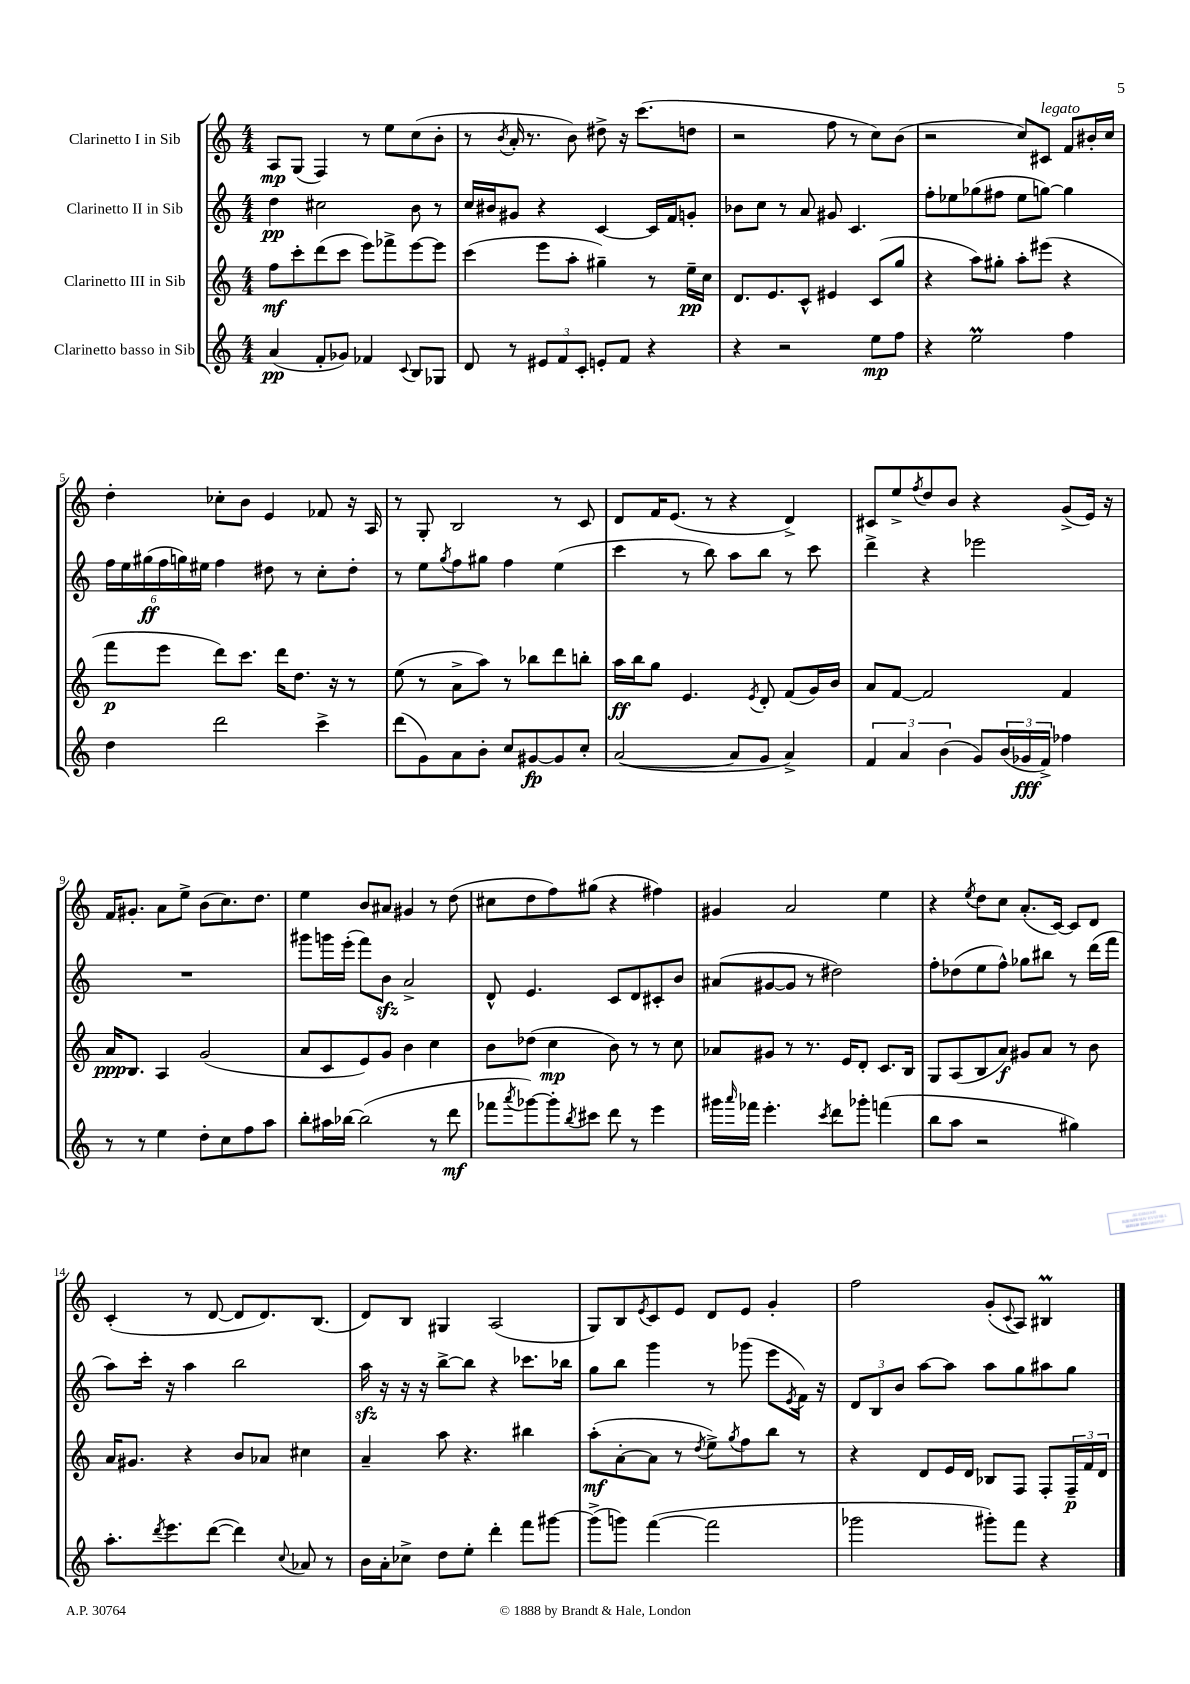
<<
\new StaffGroup <<
\new Staff = "s0" \with { instrumentName = "Clarinetto I in Sib" } {
    \clef treble \key c \major \numericTimeSignature \time 4/4
    a8\mp g8( f4) r8 e''8 c''8( b'8-. |
    r8 \acciaccatura { b'8 } a'16-. r8. b'8) dis''8-> r16 c'''8.( d''8 |
    r2 f''8 r8 c''8) b'8( |
    r2 c''8) cis'8^\markup { \italic "legato" } f'8 bis'16-. c''16 |
    d''4-. ces''8-. b'8 e'4 fes'8 r16 a16 |
    r8 g8-. b2 r8 c'8 |
    d'8 f'16 e'8.( r8 r4 d'4->) |
    cis'8 e''8-> \acciaccatura { f''8 } d''8 b'8 r4 g'8->( e'16) r16 |
    f'16 gis'8.-. a'8 e''8-> b'8( c''8.) d''8. |
    e''4 b'8 ais'8 gis'4 r8 d''8( |
    cis''8 d''8 f''8) gis''8( r4 fis''4) |
    gis'4 a'2 e''4 |
    r4 \acciaccatura { e''8 } d''8 c''8 a'8.-.( c'16~) c'8 d'8 |
    c'4-.( r8 d'8~ d'8 d'8.) b8.( |
    d'8) b8 gis4 a2( |
    g8) b8 \acciaccatura { e'8 } c'8 e'8 d'8 e'8 g'4-. |
    f''2 g'8-.( \appoggiatura { c'8 } a8) bis4\prall \bar "|." |
}
\new Staff = "s1" \with { instrumentName = "Clarinetto II in Sib" } {
    \clef treble \key c \major \numericTimeSignature \time 4/4
    d''4\pp cis''2 b'8 r8 |
    c''16 bis'16 gis'8 r4 c'4~ c'16 f'16 g'8-. |
    bes'8 c''8 r8 a'8 gis'8 c'4. |
    f''8-. ees''8 ges''8( fis''8 ees''8 g''8~) g''4 |
    \tuplet 6/4 { f''16 e''16 gis''16\ff( f''16 g''16) eis''16 } f''4 dis''8 r8 c''8-. dis''8-. |
    r8 e''8 \acciaccatura { g''8 } f''8 gis''8 f''4 e''4( |
    c'''4 r8 b''8) a''8 b''8 r8 c'''8 |
    d'''4-> r4 ees'''2 |
    R1 |
    gis'''8 g'''16 e'''16-.( f'''8) b'8\sfz a'2-> |
    d'8-^ e'4. c'8 d'8 cis'8-. b'8 |
    ais'8( gis'8~ gis'8 r8 dis''2) |
    f''8-. des''8( e''8 f''8-^) ges''8 bis''8 r8 d'''16( f'''16 |
    a''8) c'''16-. r16 a''4 b''2 |
    a''16\sfz r16 r16 r16 b''8~-> b''8 r4 ces'''8. bes''16 |
    g''8 b''8 g'''4 r8 ges'''8( e'''8 \acciaccatura { e'8 } f'16) r16 |
    \tuplet 3/2 { d'8 b8 b'8 } a''8~ a''8 a''8 g''8 ais''8 g''8 \bar "|." |
}
\new Staff = "s2" \with { instrumentName = "Clarinetto III in Sib" } {
    \clef treble \key c \major \numericTimeSignature \time 4/4
    f''8\mf c'''8-. d'''8( c'''8 e'''8) fes'''8-> e'''8~ e'''8 |
    c'''4( e'''8 a''8-. gis''4--) r8 e''16--\pp c''16 |
    d'8. e'8. c'8-^ eis'4 c'8( g''8 |
    r4 a''8) gis''8-. a''8-. eis'''8( r4 |
    f'''8\p e'''8 d'''8) c'''8. d'''16 d''8. r16 r8 |
    e''8( r8 a'8-> a''8) r8 bes''8 d'''8 b''8-. |
    a''16\ff b''16 g''8 e'4. \acciaccatura { e'8 } d'8-. f'8( g'16) b'16 |
    a'8 f'8~ f'2 f'4 |
    a'16\ppp b8. a4 g'2( |
    a'8 c'8 e'8) g'8 b'4 c''4 |
    b'8 des''8( c''4\mp b'8) r8 r8 c''8 |
    aes'8 gis'8 r8 r8. e'16 d'8-. c'8. b16 |
    g8 a8( b8 a'8\f) gis'8 a'8 r8 b'8 |
    a'16 gis'8. r4 b'8 aes'8 cis''4 |
    a'4-- a''8 r4. bis''4 |
    a''8-.\mf( a'8~-. a'8 r8 \acciaccatura { d''8 } e''8->) \acciaccatura { g''8 } f''8 b''8 r8 |
    r4 d'8 e'16 d'16 bes8 f8 f8-. \tuplet 3/2 { f16--\p f'16 d'16 } \bar "|." |
}
\new Staff = "s3" \with { instrumentName = "Clarinetto basso in Sib" } {
    \clef treble \key c \major \numericTimeSignature \time 4/4
    a'4\pp( f'8-. ges'8) fes'4 \appoggiatura { c'8 } b8 ges8 |
    d'8 r8 \tuplet 3/2 { eis'8 f'8 c'8-. } e'8-. f'8 r4 |
    r4 r2 e''8\mp f''8 |
    r4 e''2\prall f''4 |
    d''4 d'''2 c'''4-> |
    d'''8( g'8) a'8 b'8-. c''8 gis'8~\fp gis'8 c''8-. |
    a'2~( a'8 g'8 a'4->) |
    \tuplet 3/2 { f'4 a'4 b'4( } g'8) \tuplet 3/2 { b'16( ges'16\fff f'16->) } fes''4 |
    r8 r8 e''4 d''8-. c''8 f''8 a''8 |
    b''8-. ais''16 bes''16~ bes''2( r8 d'''8\mf |
    fes'''8 \acciaccatura { a'''8 } ges'''8~) ges'''8-. \acciaccatura { b''8 } cis'''8 d'''8 r8 e'''4 |
    gis'''16 \grace { a'''16 } fes'''16 e'''4.-. \acciaccatura { c'''8 } d'''8 ges'''8-. f'''4( |
    b''8 a''8 r2 gis''4) |
    a''8.-. \acciaccatura { d'''8 } e'''8. d'''8~( d'''4) \appoggiatura { c''8 } aes'8 r8 |
    b'16 a'16-. ces''8-> d''8 e''8-. d'''4-. f'''8 gis'''8~ |
    gis'''8->( g'''8) f'''4~( f'''2 |
    ges'''2 gis'''8-.) f'''8 r4 \bar "|." |
}
>>
>>
